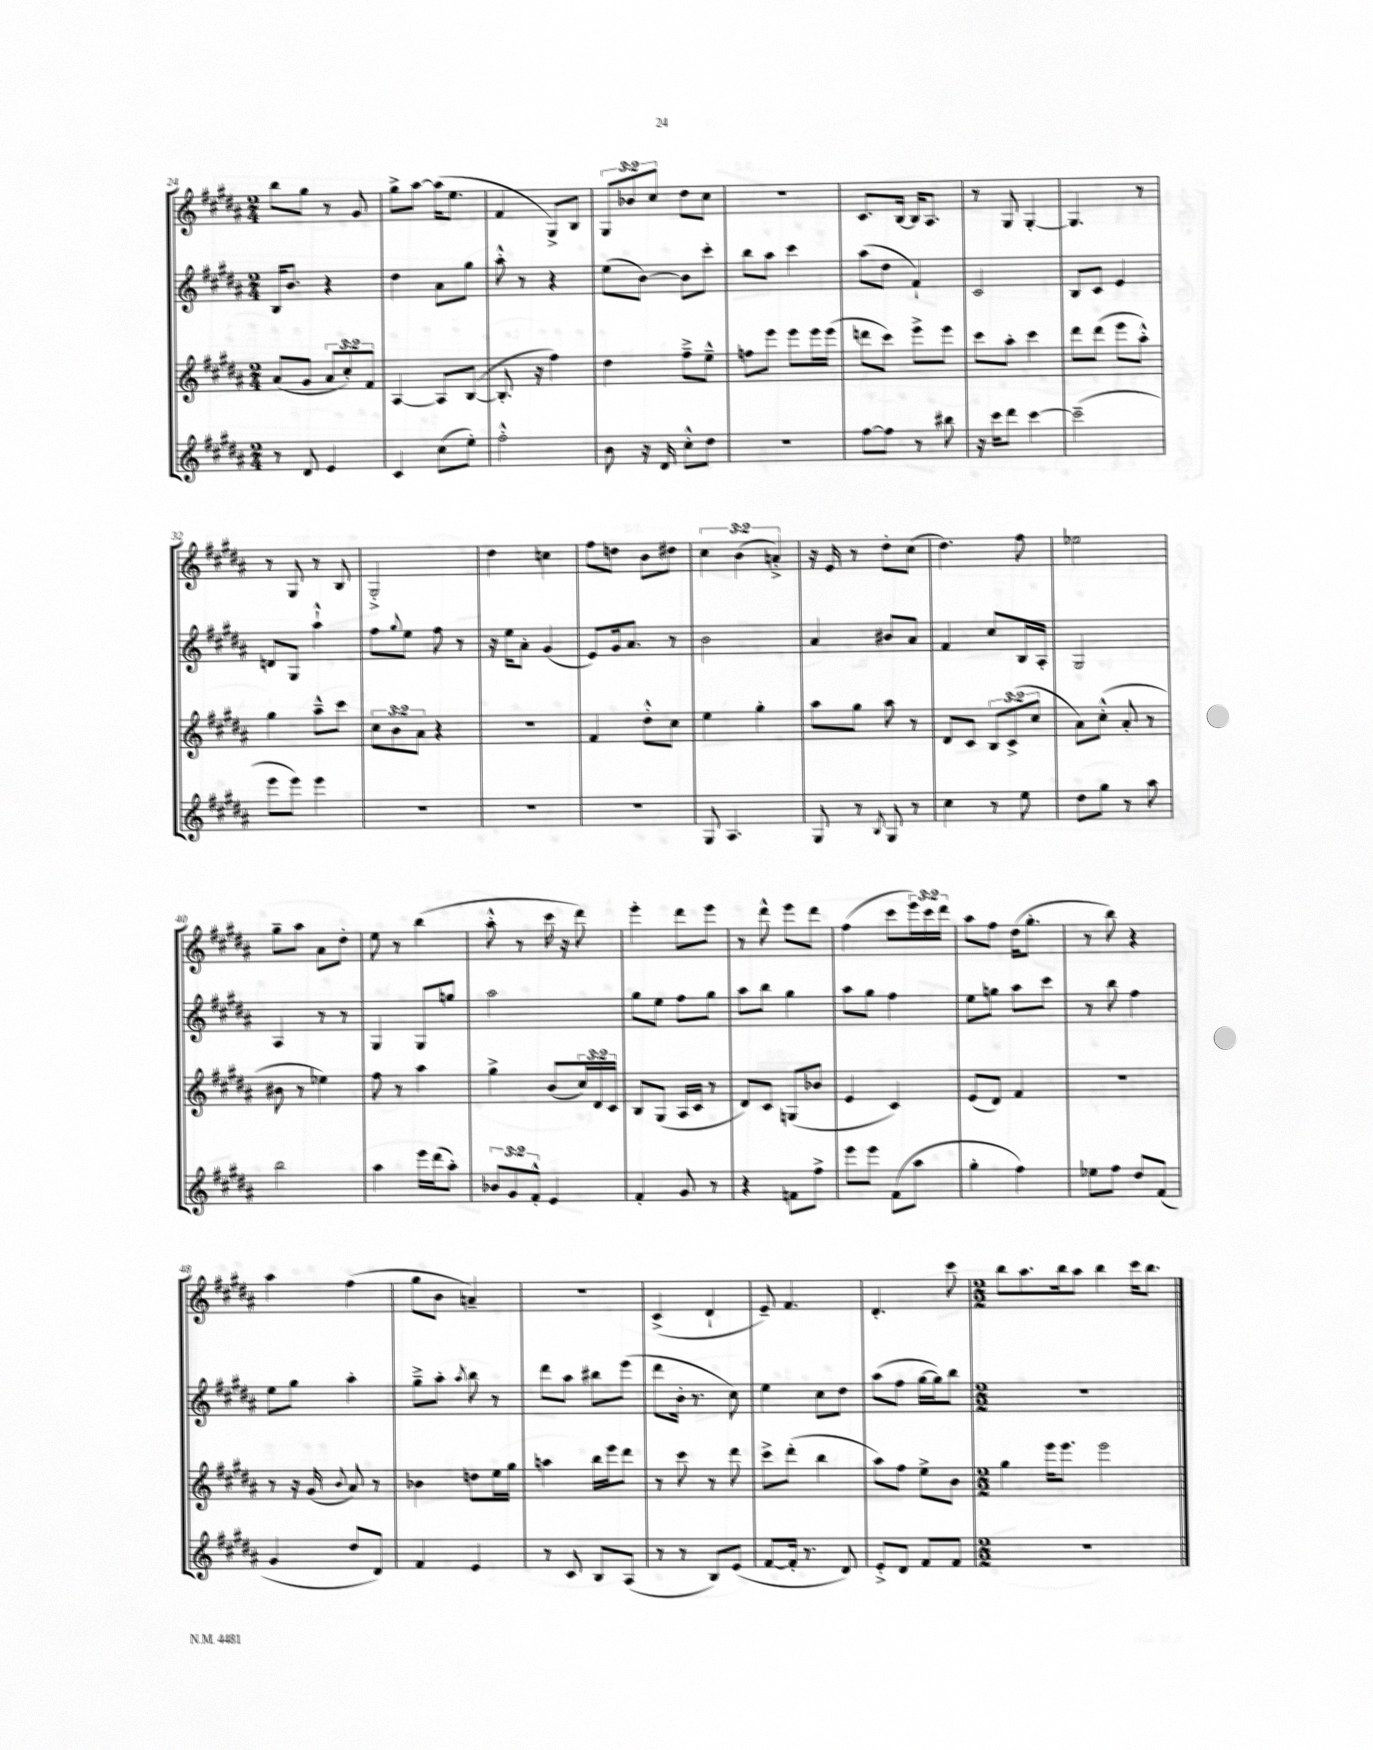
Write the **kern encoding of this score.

**kern	**kern	**kern	**kern
*part4	*part3	*part2	*part1
*staff4	*staff3	*staff2	*staff1
*clefG2	*clefG2	*clefG2	*clefG2
*k[f#c#g#d#a#]	*k[f#c#g#d#a#]	*k[f#c#g#d#a#]	*k[f#c#g#d#a#]
*M2/4	*M2/4	*M2/4	*M2/4
=24	=24	=24	=24
8r	(8a#/L	16B/KL	8bb\L
.	.	8.b/J	.
8d#/	8g#/J	.	8gg#\J
4e/	12a#/L	4r	8r
.	12cc#'/)	.	.
.	.	.	8g#/
.	12f#/J	.	.
=25	=25	=25	=25
4c#/	[4A#/	4dd#\	8gg#^\L
.	.	.	[8aa#\J
(8cc#\L	8A#/L]	8a#\L	(16aa#\KL]
.	.	.	8.ee\J
8ee'\J)	([8B/J	8gg#\J	.
=26	=26	=26	=26
2ff#'^^\	8.B'/]	8aa#'^^\	4f#/
.	.	8r	.
.	16r	.	.
.	4ff#\)	4r	8G#^/L)
.	.	.	8B/J
=27	=27	=27	=27
8b\	4dd#\	(8ee\L	12G#/L
.	.	.	12b-X/
16r	.	[8b\J)	.
.	.	.	12cc#/J
16d#/	.	.	.
8cc#'^^\L	8ff#~^\L	8b\L]	8dd#\L
8dd#\J	8ee~^^\J	8ccc#'\J	8cc#\J
=28	=28	=28	=28
2r	8ffn\L	8bb\L	2r
.	8eee\J	8aa#\J	.
.	8eee\L	4ccc#\	.
.	16eee\L	.	.
.	(16eee\JJ	.	.
=29	=29	=29	=29
[8ff#\L	8dddn\L	(8aa#\L	8.c#/L
8ff#\J]	8ccc#\J)	8dd#\J	.
.	.	.	[16B/Jk
8r	8eee^\L	4f#`/)	16B/KL]
.	.	.	8.A#/J
8bb#X\	8eee\J	.	.
=30	=30	=30	=30
16r	8ccc#\L	2c#/	8r
16ccc#\KL	.	.	.
8ddd#\J	8aa#'\J	.	8G#/
[4ccc#\	4ccc#\	.	[4G#'/
=31	=31	=31	=31
(2ccc#~\]	8ddd#\L	8B/L	4.G#/]
.	(8ddd#\J	8c#/J	.
.	8eee\L	4e/	.
.	8aa#'^^\J)	.	8r
!!LO:LB:g=z
=32	=32	=32	=32
8eee\L	4gg#\	8dn/L	8r
8eee\J)	.	8G#/J	8G#/
4eee\	8aa#~^^\L	4aa#`^^\	8r
.	8ccc#\J	.	8B/
=33	=33	=33	=33
2r	12cc#\L	8ff#\L	2G#'^/
.	12b\	.	.
.	.	8qqgg#/	.
.	.	8ee\J	.
.	12a#\J	.	.
.	4r	8ff#\	.
.	.	8r	.
=34	=34	=34	=34
2r	2r	16r	4dd#\
.	.	16ee\KL	.
.	.	8a#'\J	.
.	.	(4g#/	4ccn\
=35	=35	=35	=35
2r	4f#/	8e/L)	8ff#\L
.	.	16g#/k	8ddn\J
.	.	8.a#/J	.
.	8dd#'^^\L	.	8b\L
.	8cc#\J	8r	8dd#X\J
=36	=36	=36	=36
8G#/	4ee\	2b\	6cc#\
4.A#/	.	.	.
.	.	.	(6b\
.	4gg#'\	.	.
.	.	.	6an'^/)
=37	=37	=37	=37
8G#/	8aa#\L	4a#/	16r
.	.	.	16e/
8r	8gg#\J	.	8r
8qB/	.	.	.
8G#/	8aa#\	8b#X/L	8dd#'\L
8r	8r	8a#/J	(8cc#\J
=38	=38	=38	=38
4cc#\	8d#/L	4f#/	4.dd#\)
.	8c#/J	.	.
8r	12B/L	8cc#/L	.
.	(12c#^/	.	.
8ee\	.	16B/L	8ff#\
.	12cc#/J	.	.
.	.	16A#'/JJ	.
=39	=39	=39	=39
8dd#\L	8a#\L)	2G#/	2ee-X\
8gg#\J	(8cc#'^^\J	.	.
8r	8a#'/	.	.
8aa#\	8r	.	.
!!LO:LB:g=z
=40	=40	=40	=40
2bb\	8b#X\	4A#/	8gg#~\L
.	8r	.	8aa#\J
.	4ee-X\)	8r	8a#\L
.	.	8r	8dd#'\J
=41	=41	=41	=41
4aa#\	8ff#\	4G#/	8ee\
.	8r	.	8r
16eee\LL	4aa#\	8G#/L	(4bb\
(16ddd#\J	.	.	.
8aa#'\J)	.	8ggn/J	.
=42	=42	=42	=42
12b-X/L	4gg#^\	2aa#\	8aa#'^^\
12g#/	.	.	.
.	.	.	8r
12f#'^^/J	.	.	.
4e/	(8b/L	.	16ccc#\
.	.	.	16r
.	24cc#/L)	.	8ddd#\)
.	24d#/	.	.
.	24c#/JJ	.	.
=43	=43	=43	=43
4f#'/	8B/L	8gg#\L	4eee'\
.	(8G#/J	8ee\J	.
8g#/	16A#/LL	8ff#\L	8ddd#\L
.	16c#/JJ	.	.
8r	8r	8gg#\J	8eee\J
=44	=44	=44	=44
4r	8d#/L)	8aa#\L	8r
.	8c#/J	8bb\J	8ddd#^^\
8fn\L	(8Gn/L	4gg#\	8eee\L
8ff#^\J	8b-X/J	.	8ddd#\J
=45	=45	=45	=45
8eee\L	4e/	8aa#\L	(4ff#\
8eee\J	.	8gg#\J	.
(8f#\L	4c#/)	4ff#\	8ccc#\L
8aa#\J	.	.	24eee\L)
.	.	.	24ccc#\
.	.	.	24ddd#\JJ
=46	=46	=46	=46
4gg#'\	(8e/L	8ee\L	8aa#\L
.	8d#/J)	8ggn\J	8ff#\J
4ff#\)	4f#/	8aa#\L	(16dd#\KL
.	.	.	8.gg#'\J
.	.	8ccc#\J	.
=47	=47	=47	=47
8ee-X\L	2r	8r	8r
8ff#\J	.	8bb\	8bb\)
8dd#/L	.	4ff#\	4r
(8f#/J	.	.	.
!!LO:LB:g=z
=48	=48	=48	=48
4g#/	8r	8ee\L	4aa#\
.	16r	8gg#\J	.
.	(16g#/	.	.
.	8qqb/	.	.
8dd#/L	8a#/)	4aa#'\	(4ff#\
8d#/J)	8r	.	.
=49	=49	=49	=49
4f#/	4b-X\	8gg#~^\L	8gg#\L
.	.	8aa#'\J	8b\J
.	.	8qaa#/	.
4e/	8ddn\L	8bb\	4an~/)
.	16ee\L	8r	.
.	16gg#\JJ	.	.
=50	=50	=50	=50
8r	4aan\	8ddd#\L	2r
8c#/	.	8aa#\J	.
8B/L	16bb\LL	8bb#X\L	.
.	16eee\J	.	.
(8A#/J	8ddd#\J	(8eee\J	.
=51	=51	=51	=51
8r	8r	8ddd#\L	(4c#^/
8r	8ccc#\	16b'\Jk	.
.	.	8.r	.
8B/L)	8r	.	4d#`/
(8e/J	8ddd#\	8cc#\)	.
=52	=52	=52	=52
[8f#/L	8ccc#^\L	4ee\	8e~/)
16f#'/Jk]	(8ddd#'\J	.	4.f#/
8.r	.	.	.
.	4bb\	8cc#\L	.
8d#/)	.	8dd#\J	.
=53	=53	=53	=53
8e'^/L	8aa#\L)	(8aa#\L	4.d#'/
8d#/J	8ff#\J	8ff#\J	.
8f#/L	8ee^\L	[16gg#\LL	.
.	.	16gg#\J])	.
8f#/J	8b\J	8bb\J	8ccc#\
=54	=54	=54	=54
*M2/2	*M2/2	*M2/2	*M2/2
1r	4gg#\	1r	8bb\L
.	.	.	8.aa#\
.	16eee\KL	.	.
.	8.eee\J	.	16bb\k
.	.	.	8aa#\J
.	2eee\	.	4bb\
.	.	.	16ccc#\KL
.	.	.	8.bb\J
==	==	==	==
*-	*-	*-	*-
